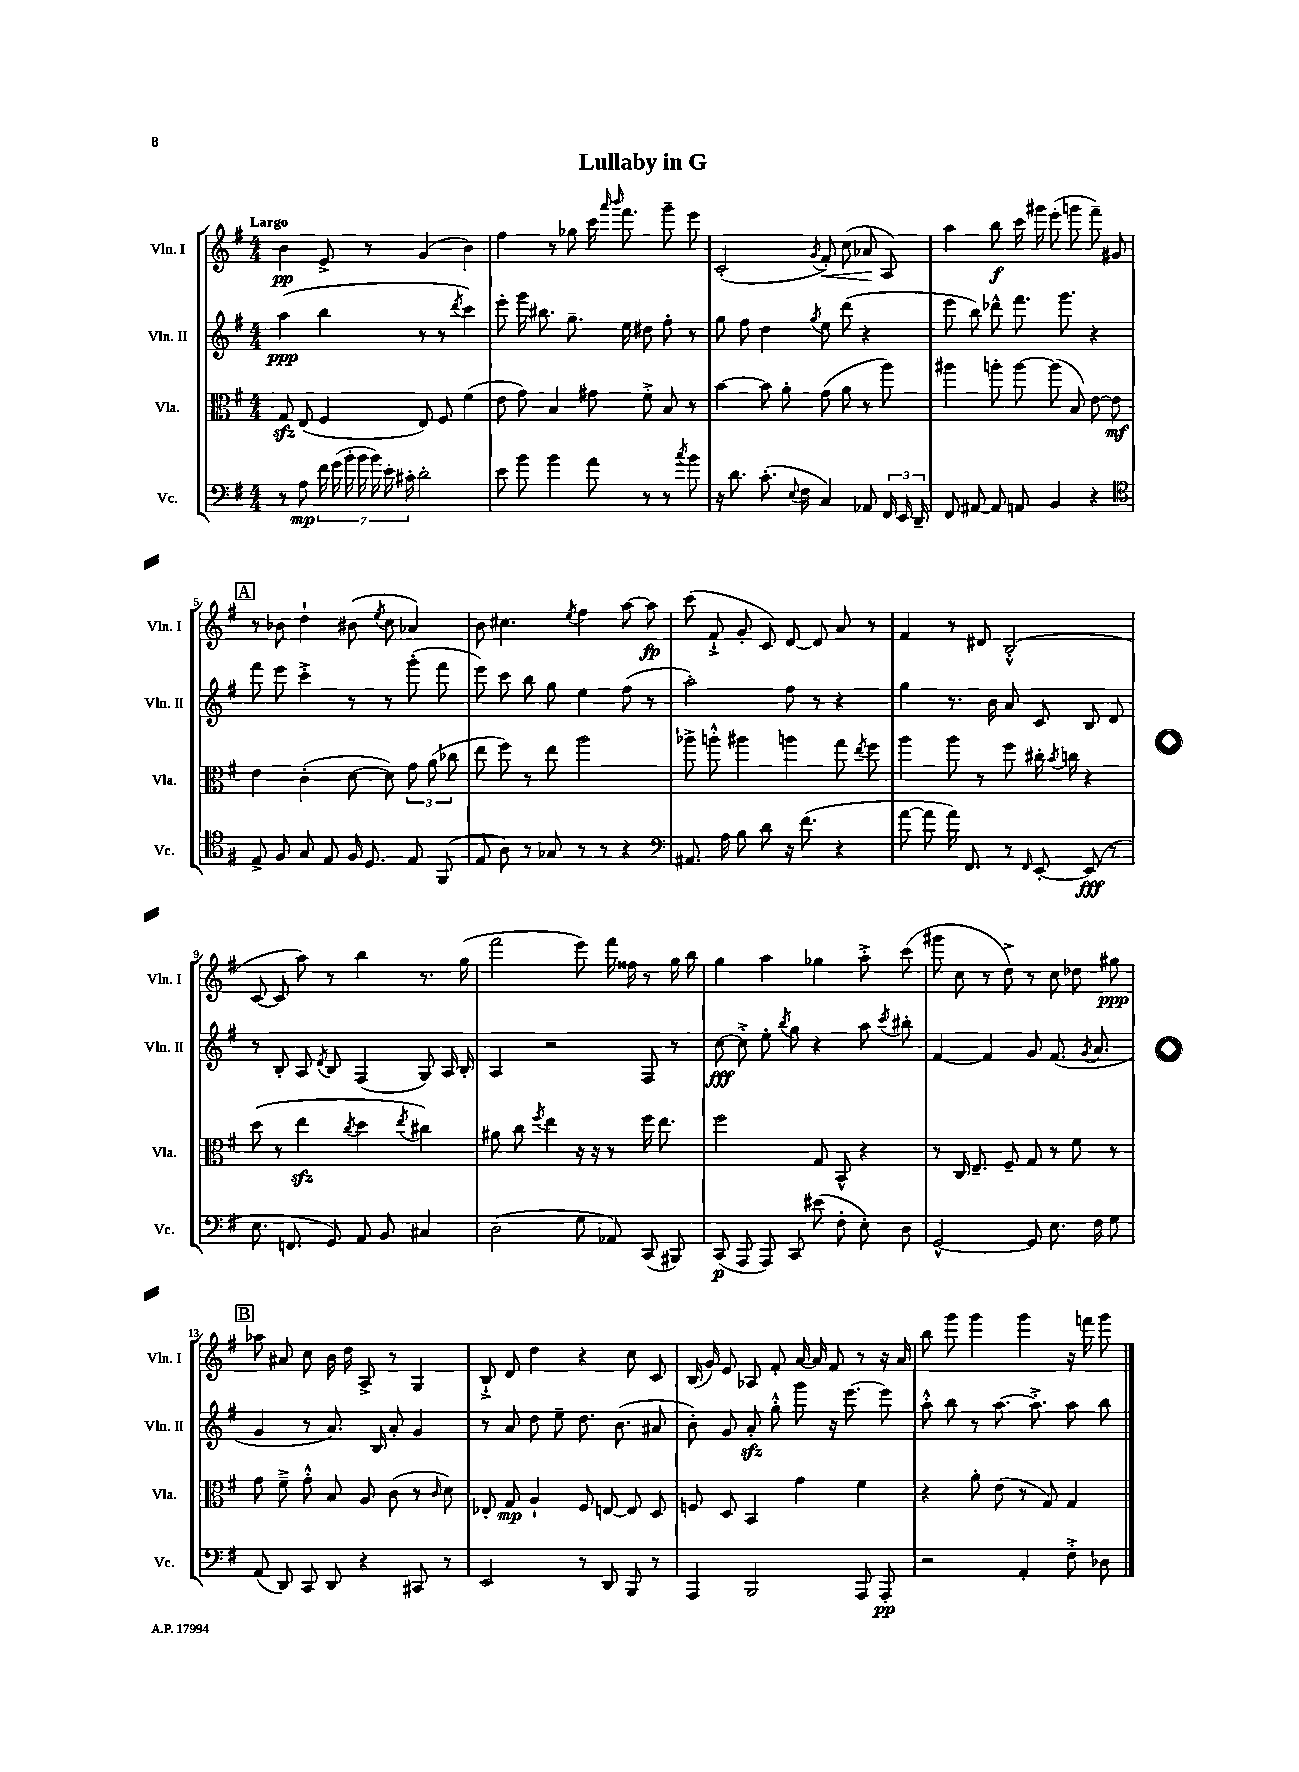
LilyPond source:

\header { title = "Lullaby in G" }
<<
\new StaffGroup <<
\new Staff = "s0" \with { instrumentName = "Vln. I" shortInstrumentName = "Vln. I" } {
    \clef treble \key g \major \numericTimeSignature \time 4/4 \tempo "Largo"
    \autoBeamOff b'4\pp e'8-> r8 g'4( b'4) |
    fis''4 r8 ges''8 c'''16 \grace { a'''16 b'''16 } fis'''8. g'''8-- e'''8 |
    c'2-.( \acciaccatura { g'8 } fis'8-.\<) c''8( aes'8\! a8) |
    a''4 b''8\f c'''16 gis'''16 e'''8-.( g'''8 fis'''8--) gis'8 |
    \mark \markup { \box "A" } r8 bes'8 d''4-! bis'8( \acciaccatura { e''8 } c''8 aes'4) |
    b'8 cis''4. \acciaccatura { e''8 } fis''4 a''8~ a''8\fp |
    c'''8( fis'8-!-> g'8-. c'8) d'8~ d'8 a'8 r8 |
    fis'4 r8 dis'8 b2-.-^( |
    c'8~ c'8 a''8) r8 b''4 r8. g''16( |
    fis'''2 e'''8) fis'''16 fisis''16 r8 g''16 b''16 |
    g''4 a''4 ges''4 a''8-.-> c'''8( |
    gis'''8 c''8 r8 d''8->) r8 c''8 des''8 gis''8\ppp |
    \mark \markup { \box "B" } aes''8 ais'8 c''8 b'16 d''16 a8-> r8 g4 |
    b8-!-> d'8 d''4 r4 c''8 c'8 |
    b16( g'16) e'8 aes8 fis'8-. a'16~ a'16 fis'8 r8 r16 a'16 |
    b''8 g'''8 g'''4 g'''4 r16 f'''16 g'''8 \bar "|." |
}
\new Staff = "s1" \with { instrumentName = "Vln. II" shortInstrumentName = "Vln. II" } {
    \clef treble \key g \major \numericTimeSignature \time 4/4
    \autoBeamOff a''4\ppp( b''4 r8 r8 \acciaccatura { d'''8 } c'''4) |
    e'''8-. g'''16 bis''8. g''8.-- e''16 dis''8 fis''8-. r8 |
    g''8 fis''8 d''4 \acciaccatura { g''8 } e''8 d'''8( r4 |
    e'''8 b''8) des'''8-^ fis'''8. g'''8. r4 |
    \mark \markup { \box "A" } fis'''8 e'''8 c'''4-.-> r8 r8 g'''8-.( fis'''8 |
    e'''8) c'''8 b''8 g''8 e''4 fis''8( r8 |
    a''2-.) fis''8 r8 r4 |
    g''4 r8. b'16 a'8 c'8 b8 d'8 |
    r8 b8-. a8 \acciaccatura { d'8 } b8 fis4( g8) a16 b16-. |
    a4 r2 fis8 r8 |
    c''8~\fff c''8-.-> e''8-. \acciaccatura { b''8 } g''8 r4 a''8 \acciaccatura { c'''8 } bis''8-. |
    fis'4~ fis'4 g'8 fis'8.( \acciaccatura { g'8 } a'8. |
    \mark \markup { \box "B" } g'4 r8 a'8.) b16 a'8-. g'4 |
    r8 a'8 d''8 e''8-- d''8. b'8.( ais'8 |
    b'8-.) g'8 a'8-.\sfz g''8-.-^ g'''8 r16 e'''8.~ e'''8 |
    a''8-.-^ b''8 r8 a''8.~ a''8.-.-> a''8 b''8 \bar "|." |
}
\new Staff = "s2" \with { instrumentName = "Vla." shortInstrumentName = "Vla." } {
    \clef alto \key g \major \numericTimeSignature \time 4/4
    \autoBeamOff g8\sfz e8( fis4 e8) fis8 fis'4( |
    e'8 g'8) b4 gis'8 fis'8-.-> b8 r8 |
    b'4~ b'8 a'8-. g'8( a'8 r8 a''8) |
    ais''4 a''8-. a''8~ a''8( b8) e'8~ e'8\mf |
    \mark \markup { \box "A" } e'4 c'4-.( d'8~ d'8) \tuplet 3/2 { g'8 a'8( ces''8 } |
    e''8 fis''8) r8 e''8 a''2 |
    aes''8-> a''8-.-^ ais''4 a''4 g''8 \acciaccatura { e''8 } fis''8 |
    a''4 a''8 r8 fis''8 cis''16-. \acciaccatura { b'8 } c''16 r4 |
    d''8( r8 e''4\sfz \acciaccatura { c''8 } d''4 \acciaccatura { e''8 } cis''4) |
    ais'8 c''8 \acciaccatura { fis''8 } e''4 r16 r16 r8 fis''16 e''8. |
    fis''2 g8 b,8-^ r4 |
    r8 c16 e8.-- fis8-- g8 r8 fis'8 r8 |
    \mark \markup { \box "B" } g'8 fis'8---> g'8-.-^ b8 a8 c'8( r8 \grace { c'16 } d'8) |
    ees8-. g8\mp a4-! fis8 e8~ e8 d8 |
    f8 d8 b,4 g'4 fis'4 |
    r4 a'8-. e'8( r8 g8) g4 \bar "|." |
}
\new Staff = "s3" \with { instrumentName = "Vc." shortInstrumentName = "Vc." } {
    \clef bass \key g \major \numericTimeSignature \time 4/4
    \autoBeamOff r8 a8\mp \tuplet 7/4 { fis'16 g'16( b'16-. b'16 b'16) e'16-. cis'16-. } d'2-. |
    e'8 b'8 b'4 a'8 r8 r8 \acciaccatura { c''8 } b'8 |
    r16 d'8. c'8.-.( \appoggiatura { e8 } fis16 c4) aes,8 \tuplet 3/2 { fis,16 e,16 d,16-- } |
    fis,8 ais,8~ ais,8 a,8 b,4 r4 |
    \mark \markup { \box "A" } \clef tenor e8-> fis8 g8 e8 fis16 d8. e8 fis,8( |
    e8 a8) r8 ges8 r8 r8 r4 |
    \clef bass ais,8. a16 b8 d'8 r16 fis'8.( r4 |
    a'8~ a'8 a'16) fis,8. r8 \grace { fis,16 } e,8~-. e,8\fff( r8 |
    e8. f,8. g,8) a,8 b,8 cis4 |
    d2( g8 aes,8) c,8( bis,,8) |
    c,8\p( a,,8 a,,8) c,8 eis'8( fis8-. e8-.) d8 |
    g,2~-^ g,8 e8. fis16 g8 |
    \mark \markup { \box "B" } a,8( d,8) c,8 d,8 r4 cis,8 r8 |
    e,2 r8 d,8 b,,8 r8 |
    a,,4 b,,2 a,,8 a,,8-.\pp |
    r2 a,4-. fis8-.-> des8 \bar "|." |
}
>>
>>
